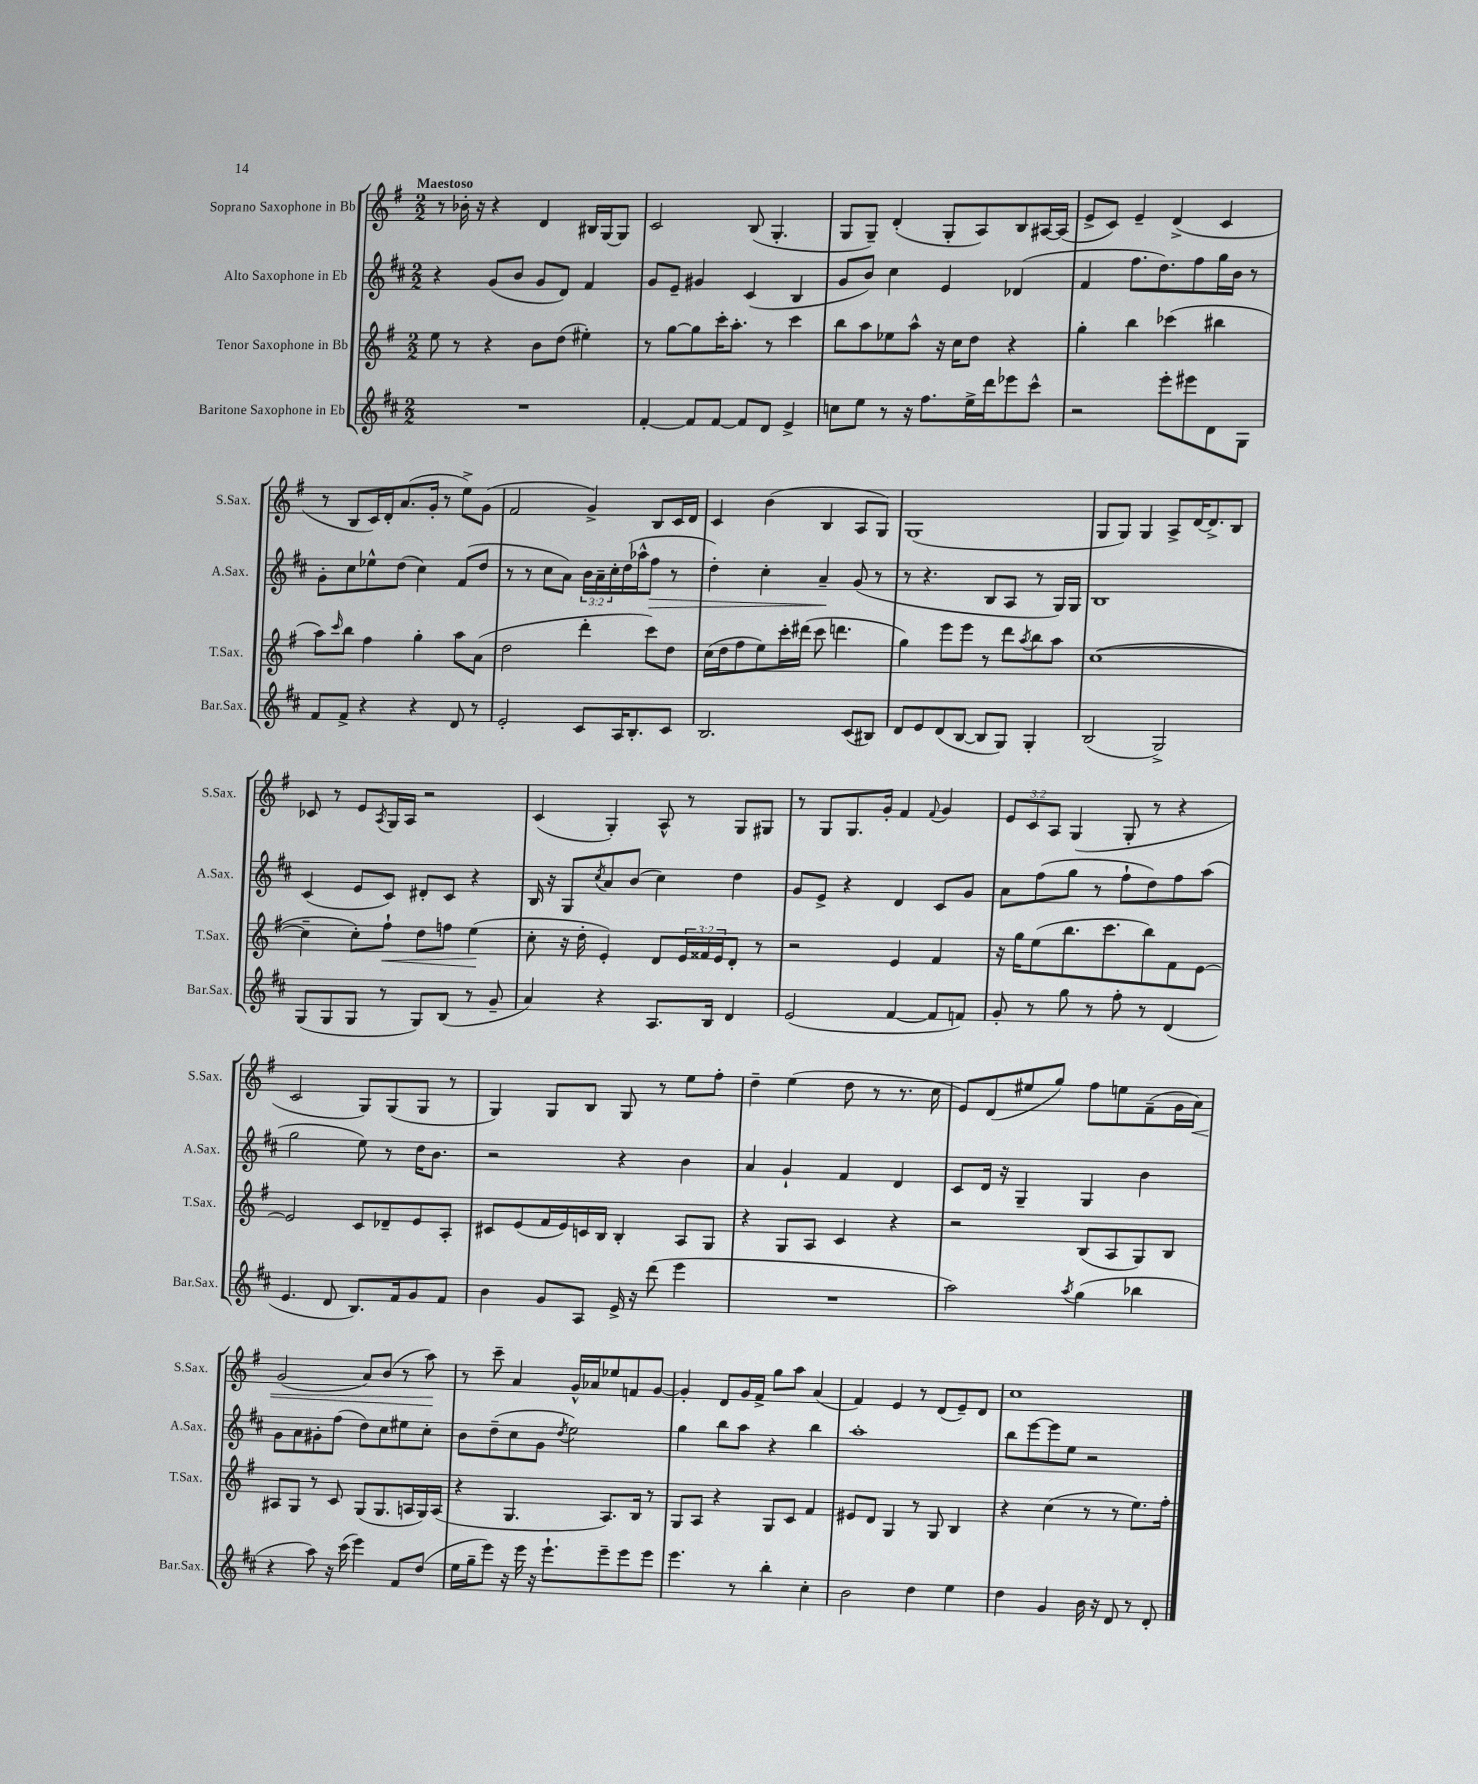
<<
\new StaffGroup <<
\new Staff = "s0" \with { instrumentName = "Soprano Saxophone in Bb" shortInstrumentName = "S.Sax." } {
    \clef treble \key g \major \numericTimeSignature \time 2/2 \override Staff.TupletNumber.text = #tuplet-number::calc-fraction-text \tempo "Maestoso"
    r8 bes'16-. r16 r4 d'4 bis16 g16~ g8 |
    c'2 b8( g4.-. |
    g8 g8--) d'4-.( g8-. a8) b8 ais16~ ais16( |
    e'8-> c'8) e'4-- d'4->( c'4 |
    r8 b8 c'16) d'16-. a'8.( g'16-. r8 e''8->) g'8( |
    fis'2 g'4->) b8 c'16 d'16 |
    c'4 b'4( b4 a8 g8) |
    g1( |
    g8 g8) g4 a8-> d'16~ d'8.-> b8 |
    ces'8 r8 e'8 \acciaccatura { a8 } g16 a16 r2 |
    c'4( g4-.) a8-^ r8 g8 gis8 |
    r8 g8 g8. g'16-. fis'4 \appoggiatura { fis'8 } g'4 |
    \tuplet 3/2 { e'8 c'8 a8 } g4( g8-. r8 r4 |
    c'2 g8) g8( g8 r8 |
    g4) g8 b8 g8 r8 e''8 fis''8-. |
    d''4-- e''4( d''8 r8 r8. c''16 |
    e'8) d'8( eis''8 g''8) fis''8 e''8 fis'8--( g'16 a'16\<) |
    g'2( a'8) b'8( r8 a''8\!) |
    r8 c'''8-- a'4 g'16-^ aes'16 ees''8 f'8 g'8~ |
    g'4-. d'8 g'16 fis'16-> g''8 a''8 a'4( |
    fis'4) e'4 r8 d'8( e'8--) d'8 |
    c''1 \bar "|." |
}
\new Staff = "s1" \with { instrumentName = "Alto Saxophone in Eb" shortInstrumentName = "A.Sax." } {
    \clef treble \key d \major \numericTimeSignature \time 2/2 \override Staff.TupletNumber.text = #tuplet-number::calc-fraction-text
    r4 g'8( b'8 g'8 d'8) fis'4 |
    g'8 e'8-- gis'4 cis'4( b4 |
    g'8 b'8) cis''4 e'4 des'4( |
    fis'4 fis''8. d''8.) fis''8 g''16 b'16 r8 |
    g'8-. cis''8 ees''8-^ d''8( cis''4) fis'8( d''8 |
    r8 r8 cis''8 a'8) \tuplet 3/2 { b'16 a'16-- cis''16-. } d''16( aes''16-^ fis''8\> r8 |
    d''4-.) cis''4-. a'4--\! g'8( r8 |
    r8 r4. b8 a8 r8 g16) g16 |
    b1 |
    cis'4( e'8 cis'8) dis'8-. cis'8 r4 |
    b16 r16 g8 \acciaccatura { cis''8 } a'8 b'8( cis''4) d''4 |
    g'8 e'8-> r4 d'4 cis'8 g'8 |
    a'8 fis''8( g''8 r8 fis''8-! d''8) fis''8 a''8( |
    g''2 e''8) r8 d''16 b'8. |
    r2 r4 b'4 |
    a'4 g'4-! fis'4 d'4 |
    cis'8 d'16 r16 g4-- g4 b'4 |
    g'8 a'8 gis'8-. fis''8( d''8) cis''8 eis''8 cis''8-. |
    b'8 d''8--( cis''8 g'8 \acciaccatura { d''8 } e''2) |
    g''4 b''8 a''8 r4 b''4 |
    a''1-. |
    b''8 e'''8~ e'''8 e''8 r2 \bar "|." |
}
\new Staff = "s2" \with { instrumentName = "Tenor Saxophone in Bb" shortInstrumentName = "T.Sax." } {
    \clef treble \key g \major \numericTimeSignature \time 2/2 \override Staff.TupletNumber.text = #tuplet-number::calc-fraction-text
    e''8 r8 r4 b'8 d''8( eis''4-.) |
    r8 g''8~ g''8 c'''16-. a''8.-. r8 c'''4 |
    b''8 a''8 ees''8 a''8-^ r16 c''16 d''8 r4 |
    g''4-. b''4 ces'''4( bis''4 |
    a''8) \grace { c'''16 } b''8 fis''4 g''4-. a''8 a'8( |
    d''2 d'''4-. c'''8) d''8 |
    c''16( d''16 fis''8 e''8) c'''16-. dis'''16( c'''8 d'''4. |
    g''4) e'''8 e'''8 r8 d'''8 \acciaccatura { a''8 } b''8 a''8 |
    c''1~( |
    c''4-- c''8-.) fis''8-!\< d''8 f''8 e''4\!( |
    c''8-. r16 d''16-. e'4-.) d'8 \tuplet 3/2 { e'16 fisis'16 e'16 } d'8-. r8 |
    r2 e'4 fis'4 |
    r16 g''16 e''8( b''8. c'''8. b''8) fis'8 e'8~ |
    e'2 c'8 des'8-- e'8 a8-. |
    cis'8 e'8( fis'16 e'16) c'16 b16 b4-. a8 g8 |
    r4 g8 a8 c'4 r4 |
    r2 b8( a8 g8) b8 |
    ais8 g8 r8 c'8 g8( g8. a16 g16) a16( |
    r4 g4. a8.) b16 r8 |
    g8 a8 r4 g8 c'8 fis'4 |
    eis'8 d'8 g4 r8 g8 b4 |
    r4 c''4( r8 r8 e''8.) fis''16-. \bar "|." |
}
\new Staff = "s3" \with { instrumentName = "Baritone Saxophone in Eb" shortInstrumentName = "Bar.Sax." } {
    \clef treble \key d \major \numericTimeSignature \time 2/2
    R1 |
    fis'4~-. fis'8 fis'8~ fis'8 d'8 e'4-> |
    c''8 e''8 r8 r16 fis''8. e''16-> d'''16 ees'''8 cis'''8-^ |
    r2 e'''8-. eis'''8 d'8 g8 |
    fis'8 fis'8-> r4 r4 d'8 r8 |
    e'2-. cis'8 a16 b8.-. cis'8 |
    b2. cis'8( bis8) |
    d'8 e'8 d'8( b8~ b8 g8) g4-. |
    b2( g2->) |
    g8( g8 g8 r8 g8) b8( r8 g'8-- |
    a'4) r4 a8. b16 d'4 |
    e'2( fis'4~ fis'8 f'8) |
    g'8-. r8 g''8 r8 fis''8-. r8 d'4( |
    e'4. d'8 b8.) fis'16 g'8 fis'8 |
    b'4 g'8 a8 e'16-> r16 d'''8( e'''4 |
    R1 |
    a''2) \acciaccatura { a''8 } g''4( bes''4 |
    r4 a''8) r16 cis'''16( e'''4) fis'8 d''8( |
    e''16 g''16-- e'''8) r16 e'''16 r16 e'''8.-! e'''8-- e'''8 e'''8 |
    e'''4. r8 b''4-. cis''4-. |
    b'2 d''4 e''4 |
    d''4 g'4 b'16 r16 d'8 r8 d'8-. \bar "|." |
}
>>
>>
\layout { \context { \Score \remove "Bar_number_engraver" } }
